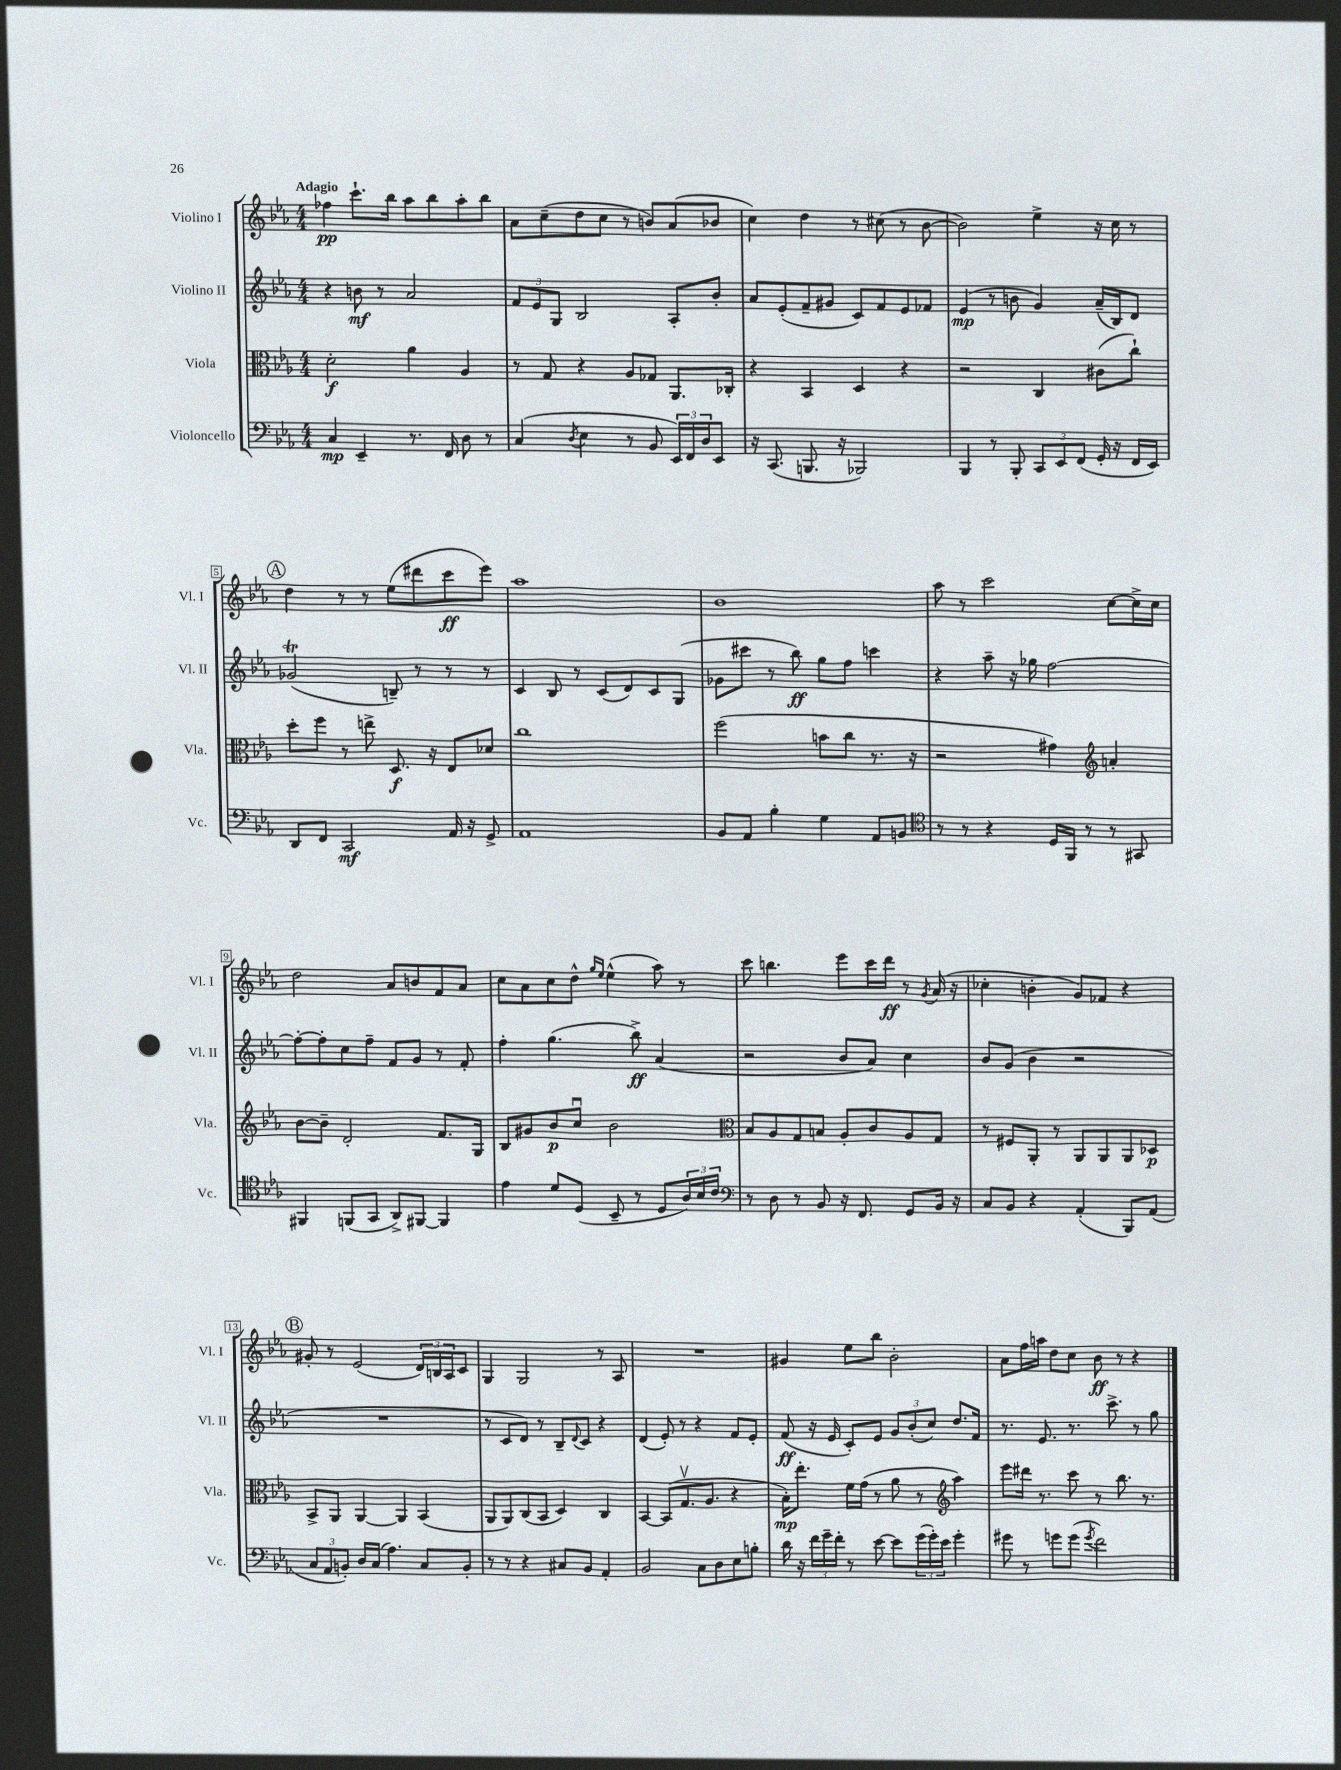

**kern	**dynam	**kern	**dynam	**kern	**dynam	**kern	**dynam
*part4	*part4	*part3	*part3	*part2	*part2	*part1	*part1
*staff4	*staff4	*staff3	*staff3	*staff2	*staff2	*staff1	*staff1
*I"Violoncello	*	*I"Viola	*	*I"Violino II	*	*I"Violino I	*
*I'Vc.	*	*I'Vla.	*	*I'Vl. II	*	*I'Vl. I	*
*clefF4	*	*clefC3	*	*clefG2	*	*clefG2	*
*k[b-e-a-]	*	*k[b-e-a-]	*	*k[b-e-a-]	*	*k[b-e-a-]	*
*M4/4	*	*M4/4	*	*M4/4	*	*M4/4	*
=1	=1	=1	=1	=1	=1	=1	=1
!	!	!	!	!	!	!LO:TX:a:B:t=Adagio	!
4C/	mp	2d'\	f	4r	.	4ff-X\	pp
4EE-~/	.	.	.	8bn\	mf	8.ccc`\L	.
.	.	.	.	8r	.	.	.
.	.	.	.	.	.	16bb-\Jk	.
8.r	.	4a-\	.	2a-/	.	8aa-\L	.
.	.	.	.	.	.	8bb-\	.
16FF/	.	.	.	.	.	.	.
8D\	.	4A-/	.	.	.	8aa-'\	.
8r	.	.	.	.	.	8bb-\J	.
=2	=2	=2	=2	=2	=2	=2	=2
(4C/	.	8r	.	12f/L	.	8a-\L	.
.	.	.	.	12e-/	.	.	.
.	.	8G/	.	.	.	(8cc~\	.
.	.	.	.	12G/J	.	.	.
8qD/	.	.	.	.	.	.	.
4E-\	.	4r	.	2B-/	.	8dd\	.
.	.	.	.	.	.	8cc\J	.
8r	.	8A-/L	.	.	.	8r	.
8BB-/	.	8G-X/J	.	.	.	8bn/L)	.
24EE-/LL)	.	8.AA-/L	.	8A-'/L	.	(8a-/	.
24FF/	.	.	.	.	.	.	.
24D/J	.	.	.	.	.	.	.
8EE-/J	.	.	.	8b-'/J	.	8b-X/J	.
.	.	16C-X'/Jk	.	.	.	.	.
=3	=3	=3	=3	=3	=3	=3	=3
16r	.	4r	.	8a-/L	.	4cc\)	.
(8.CC/	.	.	.	.	.	.	.
.	.	.	.	(8e-'/	.	.	.
8.BBBn/	.	4BB-/	.	8f~/	.	4dd\	.
.	.	.	.	8g#X/J	.	.	.
16r	.	.	.	.	.	.	.
2BBB-X/)	.	4D/	.	8c/L)	.	8r	.
.	.	.	.	8f/	.	(8cc#X\	.
.	.	4r	.	8e-/	.	8r	.
.	.	.	.	8f-X/J	.	[8b-\	.
=4	=4	=4	=4	=4	=4	=4	=4
4BBB-/	.	2r	.	(4e-/	mp	2b-\])	.
8r	.	.	.	8r	.	.	.
8BBB-'/	.	.	.	8bn\	.	.	.
12CC/L	.	4C/	.	4g/)	.	4ee-^\	.
12EE-/	.	.	.	.	.	.	.
(12FF/J	.	.	.	.	.	.	.
16GG'/	.	(8c#X\L	.	(16a-~/LL	.	16r	.
16r	.	.	.	16B-/J)	.	16cc\	.
16FF/LL	.	8cc`\J)	.	8d/J	.	8r	.
16EE-/JJ)	.	.	.	.	.	.	.
!!LO:LB:g=z
!!LO:REH:place=s1:t=A
=5	=5	=5	=5	=5	=5	=5	=5
8DD/L	.	8dd'\L	.	(2g-XT/	.	4dd\	.
8FF/J	.	8ff\J	.	.	.	.	.
2CC/	mf	8r	.	.	.	8r	.
.	.	8een^\	.	.	.	8r	.
.	.	8.D/	f	8Bn~/)	.	(8ee-\L	.
.	.	.	.	8r	.	8ddd#X\	.
.	.	16r	.	.	.	.	.
16AA-/	.	8E-/L	.	8r	.	8ccc\	ff
16r	.	.	.	.	.	.	.
8GG^/	.	8d-X/J	.	8r	.	8eee-\J)	.
=6	=6	=6	=6	=6	=6	=6	=6
1AA-	.	1cc	.	4c/	.	1aa-	.
.	.	.	.	8B-/	.	.	.
.	.	.	.	8r	.	.	.
.	.	.	.	(8c/L	.	.	.
.	.	.	.	8d/)	.	.	.
.	.	.	.	8c/	.	.	.
.	.	.	.	(8G/J	.	.	.
=7	=7	=7	=7	=7	=7	=7	=7
8BB-/L	.	(2ff\	.	8g-X\L	.	1b-	.
8AA-/J	.	.	.	8ccc#X\J	.	.	.
4B-'\	.	.	.	8r	.	.	.
.	.	.	.	8bb-\)	ff	.	.
4G\	.	8bn\L	.	8gg\L	.	.	.
.	.	8cc\J	.	8ff\J	.	.	.
8AA-/L	.	8.r	.	4cccn\	.	.	.
8BBn/J	.	.	.	.	.	.	.
.	.	16r	.	.	.	.	.
=8	=8	=8	=8	=8	=8	=8	=8
*clefC4	*	*	*	*	*	*	*
8r	.	2r	.	4r	.	8aa-\	.
8r	.	.	.	.	.	8r	.
4r	.	.	.	8aa-~\	.	2ccc\	.
.	.	.	.	16r	.	.	.
.	.	.	.	16gg-X\	.	.	.
16D/LL	.	4g#X\)	.	[2ff\	.	.	.
16FF/JJ	.	.	.	.	.	.	.
8r	.	.	.	.	.	.	.
*	*	*clefG2	*	*	*	*	*
8r	.	4an'/	.	.	.	[8cc\L	.
8GG#X/	.	.	.	.	.	16cc^\L]	.
.	.	.	.	.	.	16cc\JJ	.
!!LO:LB:g=z
=9	=9	=9	=9	=9	=9	=9	=9
4FF#X/	.	[8b-\L	.	8ff'\L_	.	2dd\	.
.	.	8b-~\J]	.	8ff'\]	.	.	.
(8FFn/L	.	2d'/	.	8cc\	.	.	.
8GG/J	.	.	.	8ff~\J	.	.	.
8AA-^/L)	.	.	.	8f/L	.	8a-/L	.
[8FF#X/J	.	.	.	8g/J	.	8bn/	.
4FF#/]	.	8.f/L	.	8r	.	8f/	.
.	.	.	.	8f'/	.	8a-/J	.
.	.	16G/Jk	.	.	.	.	.
=10	=10	=10	=10	=10	=10	=10	=10
4e-\	.	8B-/L	.	4ff'\	.	8cc\L	.
.	.	8g#X/	.	.	.	8a-\	.
8d/L	.	8b-/	p	(4.gg\	.	8cc\	.
(8D/J	.	8ccu/J	.	.	.	8dd^^\J	.
.	.	.	.	.	.	16qqgg/LL	.
.	.	.	.	.	.	16qqee-/JJ	.
8BB-~/	.	2b-\	.	.	.	(4ee-^^\	.
8r	.	.	.	8bb-^\)	ff	.	.
8D/L	.	.	.	(4a-/	.	8aa-\)	.
24A-/L)	.	.	.	.	.	8r	.
24B-/	.	.	.	.	.	.	.
24c/JJ	.	.	.	.	.	.	.
=11	=11	=11	=11	=11	=11	=11	=11
*clefF4	*	*clefC3	*	*	*	*	*
8r	.	8B-/L	.	2r	.	8ccc\	.
8D\	.	8A-/	.	.	.	4.bbn\	.
8r	.	8G/	.	.	.	.	.
8BB-/	.	8Bn/J	.	.	.	.	.
16r	.	8A-'/L	.	8b-/L	.	8eee-\L	.
8.FF/	.	.	.	.	.	.	.
.	.	8c/	.	8a-/J)	.	16ccc\L	.
.	.	.	.	.	.	16ddd\JJ	ff
8GG/L	.	8A-/	.	4cc\	.	8r	.
.	.	.	.	.	.	8qg/	.
16BB-/Jk	.	8G/J	.	.	.	(16a-/	.
16r	.	.	.	.	.	16r	.
=12	=12	=12	=12	=12	=12	=12	=12
8C/L	.	8r	.	8b-/L	.	4cc-X'\	.
8BB-/J	.	8F#X/L	.	(8g/J	.	.	.
4r	.	8AA-'/J	.	4b-\	.	4bn'\	.
.	.	8r	.	.	.	.	.
(4AA-'/	.	8AA-/L	.	2r	.	8g/L)	.
.	.	8AA-/	.	.	.	8f-X/J	.
8BBB-/L)	.	8AA-/	.	.	.	4r	.
(8AA-/J	.	8D-X/J	p	.	.	.	.
!!LO:LB:g=z
!!LO:REH:place=s1:t=B
=13	=13	=13	=13	=13	=13	=13	=13
12C/L	.	8BB-^/L	.	1r	.	8g#X'/	.
12AA-/	.	.	.	.	.	.	.
.	.	8AA-/J	.	.	.	8r	.
12BBn'/J)	.	.	.	.	.	.	.
16D/LL	.	[4AA-/	.	.	.	(2e-/	.
(16C/JJ	.	.	.	.	.	.	.
4.A-\)	.	.	.	.	.	.	.
.	.	4AA-/]	.	.	.	.	.
8C/L	.	(4BB-/	.	.	.	24d/LL)	.
.	.	.	.	.	.	24Bn/	.
.	.	.	.	.	.	24A-/J	.
8BB'/J	.	.	.	.	.	8c/J	.
=14	=14	=14	=14	=14	=14	=14	=14
8r	.	8AA-/L	.	8r	.	4G/	.
8r	.	8AA-/)	.	8c/L	.	.	.
4r	.	(8C/	.	8d/J)	.	2G/	.
.	.	8BB-/J	.	8r	.	.	.
8C#X/L	.	4D/)	.	8B-~/L	.	.	.
.	.	.	.	8qqd/	.	.	.
8BB-/J	.	.	.	8c/J	.	.	.
4AA-'/	.	4C/	.	4r	.	8r	.
.	.	.	.	.	.	8A-/	.
=15	=15	=15	=15	=15	=15	=15	=15
2BB-/	.	[4BB-/	.	(4d/	.	1r	.
.	.	(8BB-/L]	.	8e-'/)	.	.	.
.	.	8.Gv/	.	8r	.	.	.
8C\L	.	.	.	4r	.	.	.
.	.	8.A-/J	.	.	.	.	.
8D\	.	.	.	.	.	.	.
8E-\	.	4r	.	8f/L	.	.	.
8Bn'\J	.	.	.	8e-'/J	.	.	.
=16	=16	=16	=16	=16	=16	=16	=16
16d\	.	16B-'\KL)	mp	(8f/	ff	4g#X/	.
16r	.	8.ee-'\J	.	.	.	.	.
24f\LL	.	.	.	16r	.	.	.
24g~\	.	.	.	.	.	.	.
.	.	.	.	16e-/	.	.	.
24f'\JJ	.	.	.	.	.	.	.
8r	.	16f\LL	.	8c'/L)	.	8ee-\L	.
.	.	(16g\JJ	.	.	.	.	.
[8e-\	.	8r	.	8e-/J	.	8bb-\J	.
8e-\L]	.	8a-\	.	12g/L	.	2b-'\	.
.	.	.	.	(12b-'/	.	.	.
(24g\L	.	8r	.	.	.	.	.
24g'\)	.	.	.	12cc/J)	.	.	.
24e-\JJ	.	.	.	.	.	.	.
*	*	*clefG2	*	*	*	*	*
4g'\	.	4aa-\)	.	8.dd/L	.	.	.
.	.	.	.	16f/Jk	.	.	.
=17	=17	=17	=17	=17	=17	=17	=17
8g#X\	.	8eee-\L	.	8.r	.	8a-\L	.
8r	.	16ddd#X\Jk	.	.	.	16ff\L	.
.	.	8.r	.	8.e-/	.	16aan\JJ	.
8gn\L	.	.	.	.	.	8dd\L	.
(8g\J	.	8ccc\	.	8.r	.	8cc\J	.
8qg/	.	.	.	.	.	.	.
2f\)	.	8r	.	.	.	8b-\	ff
.	.	.	.	8.ccc^\	.	.	.
.	.	8.bb-\	.	.	.	8r	.
.	.	.	.	8r	.	4r	.
.	.	8.r	.	.	.	.	.
.	.	.	.	8gg\	.	.	.
==	==	==	==	==	==	==	==
*-	*-	*-	*-	*-	*-	*-	*-
